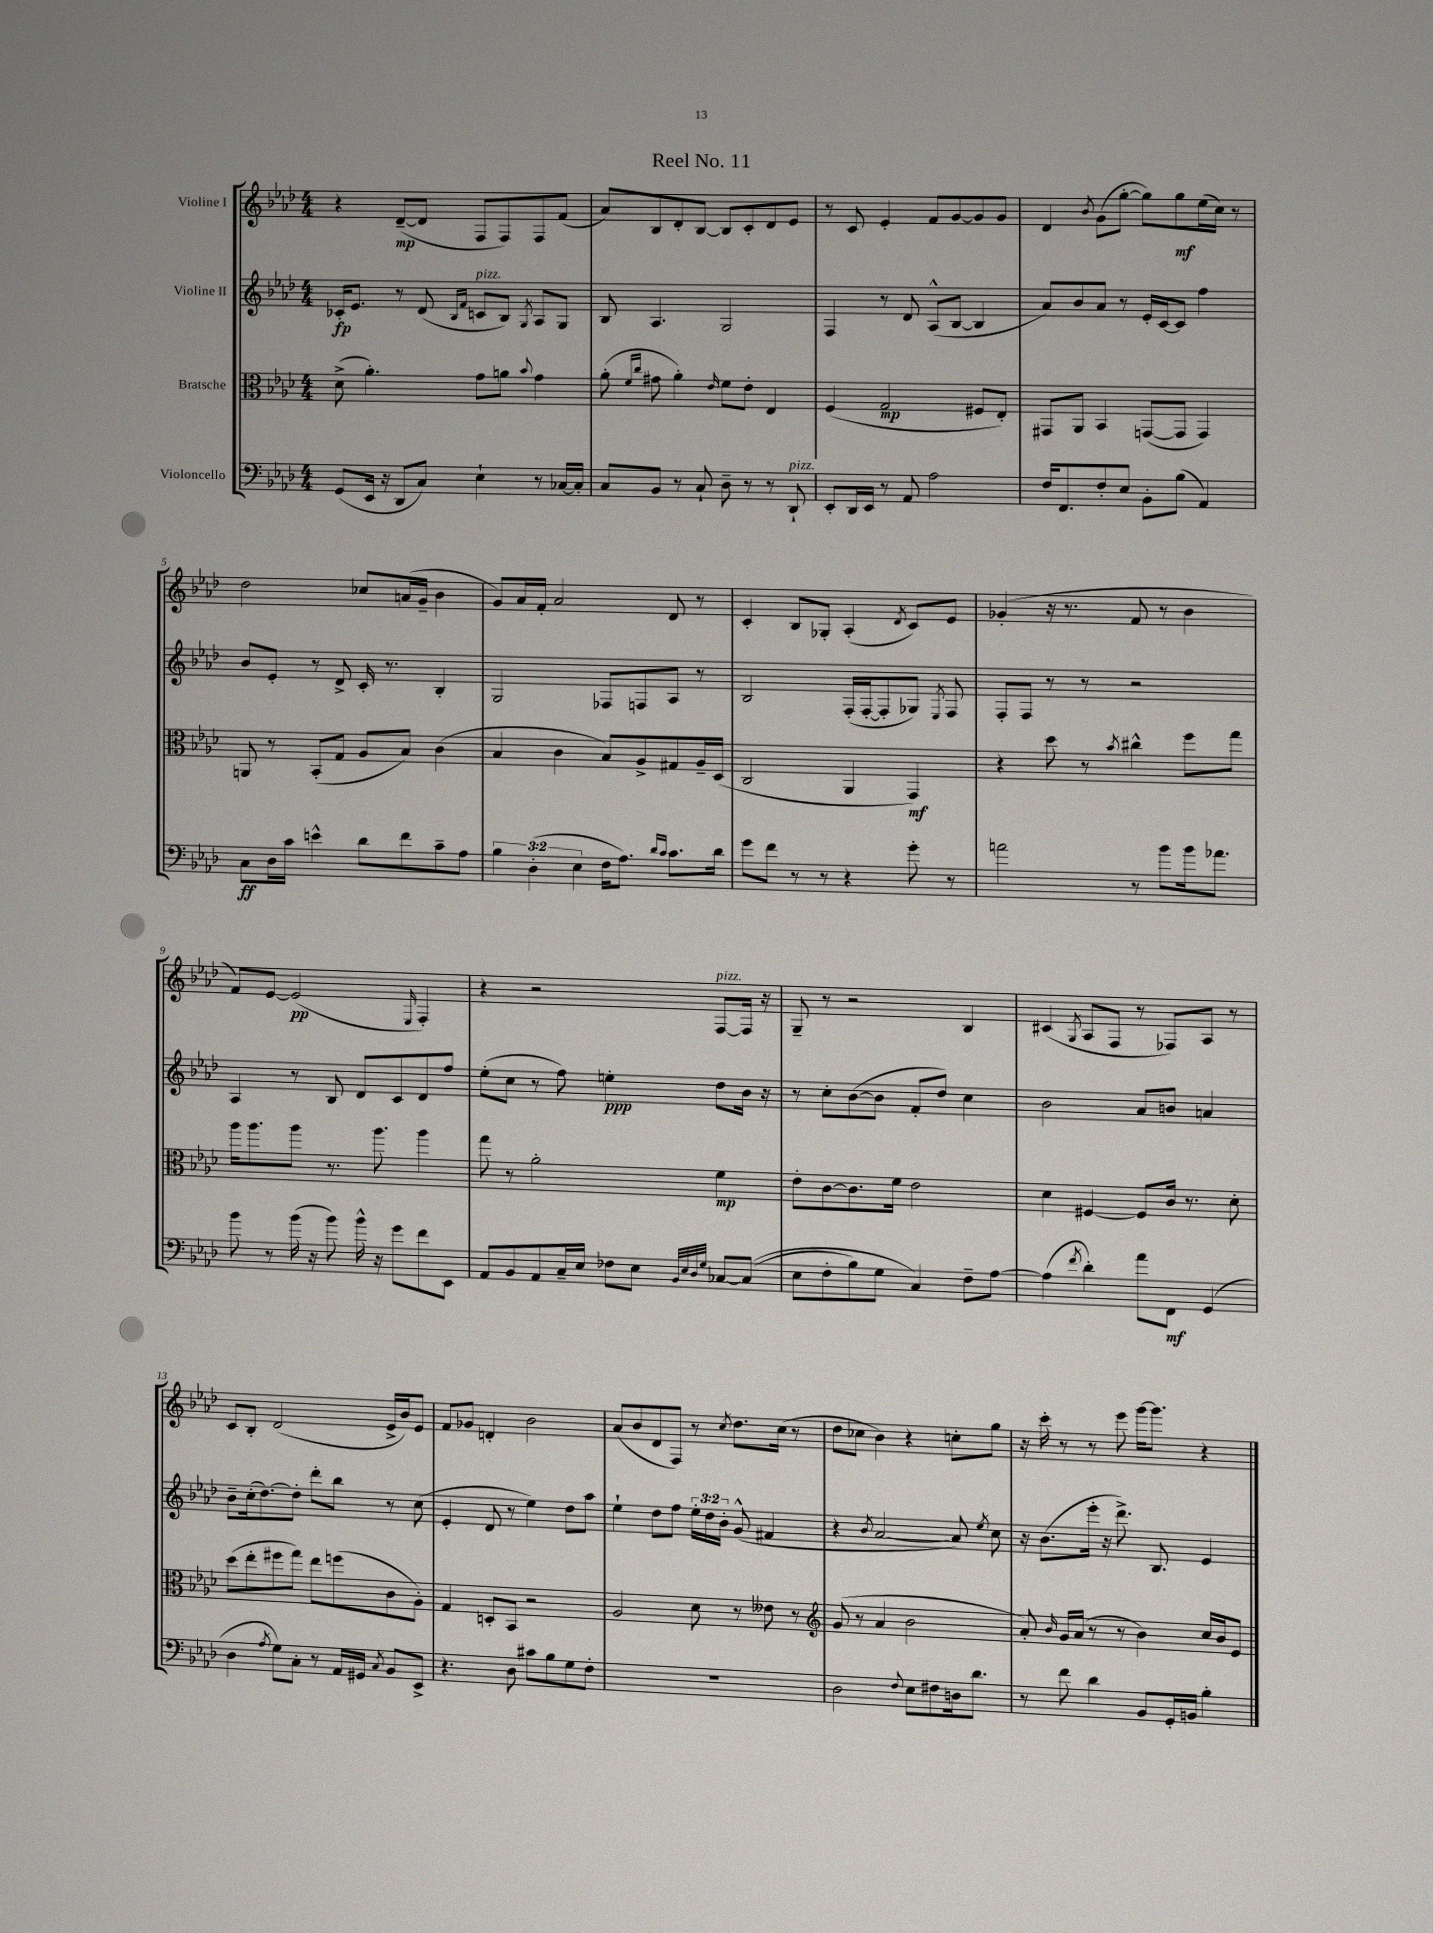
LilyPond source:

\header { title = "Reel No. 11" }
<<
\new StaffGroup <<
\new Staff = "s0" \with { instrumentName = "Violine I" } {
    \clef treble \key aes \major \numericTimeSignature \time 4/4
    \autoBeamOff r4 des'8[~--\mp( des'8] f8[ f8) f8 f'8]( |
    aes'8[) bes8 des'8-. bes8]~ bes8[ c'8-. des'8 ees'8] |
    r8 c'8 ees'4-. f'8[ g'8~ g'8 g'8] |
    des'4 \acciaccatura { bes'8 } g'8[( g''8]~-. g''8[) g''8\mf ees''16( c''16]) r8 |
    des''2 ces''8[ a'16( g'16]-- bes'4 |
    g'8[) aes'16 f'16]-. aes'2 des'8 r8 |
    c'4-. bes8[ ges8]-. aes4-.( \acciaccatura { des'8 } c'8[) ees'8] |
    ges'4-.( r16 r8. f'8 r8 bes'4 |
    f'8[) ees'8]~ ees'2\pp( \grace { ees16 } f4-.) |
    r4 r2 f8[~^\markup { \italic "pizz." } f16] r16 |
    g8-- r8 r2 bes4 |
    cis'4( \acciaccatura { g8 } aes8[ f8] r8 fes8[) aes8] r8 |
    c'8[ bes8]-. des'2( ees'16[-> bes'16) ees'8] |
    f'8[ ges'8] d'4-. bes'2 |
    aes'8[( bes'8 des'8 f8]) r8 \acciaccatura { c''8 } des''8.[ c''16]( r8 |
    des''8[ ces''8] bes'4) r4 c''8[-. g''8] |
    r16 c'''16-. r8 r8 ees'''8 g'''16[~ g'''8.] r4 \bar "|." |
}
\new Staff = "s1" \with { instrumentName = "Violine II" } {
    \clef treble \key aes \major \numericTimeSignature \time 4/4 \override Staff.TupletNumber.text = #tuplet-number::calc-fraction-text
    \autoBeamOff ces'16[-.\fp ees'8.] r8 des'8( \grace { bes16[ f'16] } c'8[^\markup { \italic "pizz." } bes8]) \acciaccatura { g8 } aes8[ g8] |
    bes8 aes4. g2 |
    f4 r8 des'8 aes8[-^( bes8]~ bes4 |
    aes'8[) bes'8 aes'8] r8 ees'16[-. c'16~ c'8] f''4 |
    bes'8[ ees'8]-. r8 des'8-> c'16-. r8. bes4-. |
    g2 fes8[ f8 aes8] r8 |
    bes2 f16[-.( f16~-. f8-. ges8]) \acciaccatura { ees8 } f8 |
    f8[-. f8] r8 r8 r2 |
    aes4 r8 bes8 des'8[ c'8 des'8 f''8] |
    ees''8[-.( c''8] r8 f''8) e''4-.\ppp des''8[ bes'16] r16 |
    r8 c''8[-. bes'8~( bes'8] f'8[-. des''8]) c''4 |
    bes'2 aes'8[ b'8] a'4 |
    bes'8[-- c''16-.( des''8.~) des''8]-. des'''8[-. bes''8] r8 c''8( |
    ees'4-. des'8 r8 ees''4) des''8[ aes''8] |
    ees''4-! des''8[ f''8] \tuplet 3/2 { ees''16[-. des''16 bes'16]-. } g'8-^( fis'4 |
    r4 \acciaccatura { bes'8 } aes'2~ aes'8) \acciaccatura { ees''8 } c''8 |
    r16 bes'8.[( ees'''16]-. r16 des'''8.->) bes8. ees'4 \bar "|." |
}
\new Staff = "s2" \with { instrumentName = "Bratsche" } {
    \clef alto \key aes \major \numericTimeSignature \time 4/4
    \autoBeamOff des'8->( aes'4.-.) g'8[ a'8] \appoggiatura { bes'8 } g'4 |
    aes'8-.( \grace { f'16[ c''16] } gis'8 aes'4-.) \grace { ees'16 } f'8[ ees'8]-. ees4 |
    f4( g2\mp fis8[ ees8]-.) |
    gis,8[ aes,8] bes,4 g,8[~( g,8] g,4) |
    a,8 r8 bes,8[-.( g8] aes8[ bes8]) c'4( |
    bes4 c'4 bes8[) aes8-> gis8 aes16-- des16]( |
    c2 aes,4 g,4\mf) |
    r4 des''8 r8 \acciaccatura { bes'8 } cis''4-^ f''8[ g''8] |
    aes''16[ aes''8. aes''8] r8. aes''8. aes''4 |
    g''8 r8 aes'2-. f'4\mp |
    ees'8[-. c'8~ c'8. f'16] ees'2 |
    des'4 fis4~ fis8[ c'16] r8. des'8-. |
    des''8[( ees''8-. fis''8 g''8]) ees''8[ f''8( c'8 aes8]-.) |
    g4 d8[-. bes,8] r2 |
    aes2 des'8 r8 eeses'8 r8 |
    \clef treble g'8( r8 aes'4 bes'2 |
    aes'8-.) \grace { bes'16 } g'16[ aes'16]( r8 r8 bes'4) c''16[ bes'16 ees'8] \bar "|." |
}
\new Staff = "s3" \with { instrumentName = "Violoncello" } {
    \clef bass \key aes \major \numericTimeSignature \time 4/4 \override Staff.TupletNumber.text = #tuplet-number::calc-fraction-text
    \autoBeamOff g,8[( ees,16] r16 des,8[ c8]) ees4-! r8 ces16[~ ces16]-. |
    c8[ bes,8] r8 c8-! des8-- r8 r8 des,8-!^\markup { \italic "pizz." } |
    ees,8[-. des,16 ees,16] r8 aes,8 aes2 |
    f16[ f,8. f8-. ees8] bes,8[-. bes8]( aes,4) |
    c8[\ff des16 c'16] e'4-^ des'8[ f'8 c'8-- aes8] |
    \tuplet 3/2 { bes4 des4-.( ees4 } f16[ aes8.]) \grace { des'16[ c'16] } c'8.[ des'16] |
    g'8[ f'8] r8 r8 r4 g'8-. r8 |
    a'2 r8 bes'8[ bes'16 aes'8.] |
    bes'8 r8 bes'16( r16 bes'8) bes'16-^ r16 g'8[ f'8 ees,8] |
    aes,8[ bes,8 aes,8 c16-- ees16] fes8[ ees8] \grace { bes,32[ ees32 des32 g32] } ces8[~ ces8](\( |
    ees8[ f8-. bes8) g8] c4\) f8[-- aes8]~ |
    aes4( \acciaccatura { f'8 } des'4-.) aes'8[ f,8]\mf g,4( |
    des4 \acciaccatura { aes8 } g8[) c8]-. r8 aes,16[ gis,16] \acciaccatura { c8 } bes,8[ ees,8]-> |
    r4. des8 cis'8[ bes8 g8 f8]-. |
    R1 |
    des2 \appoggiatura { f8 } ees8[ fis8 d16 des'8.] |
    r8 f'8 des'4 bes,8[ g,16-. b,16] bes4-. \bar "|." |
}
>>
>>
